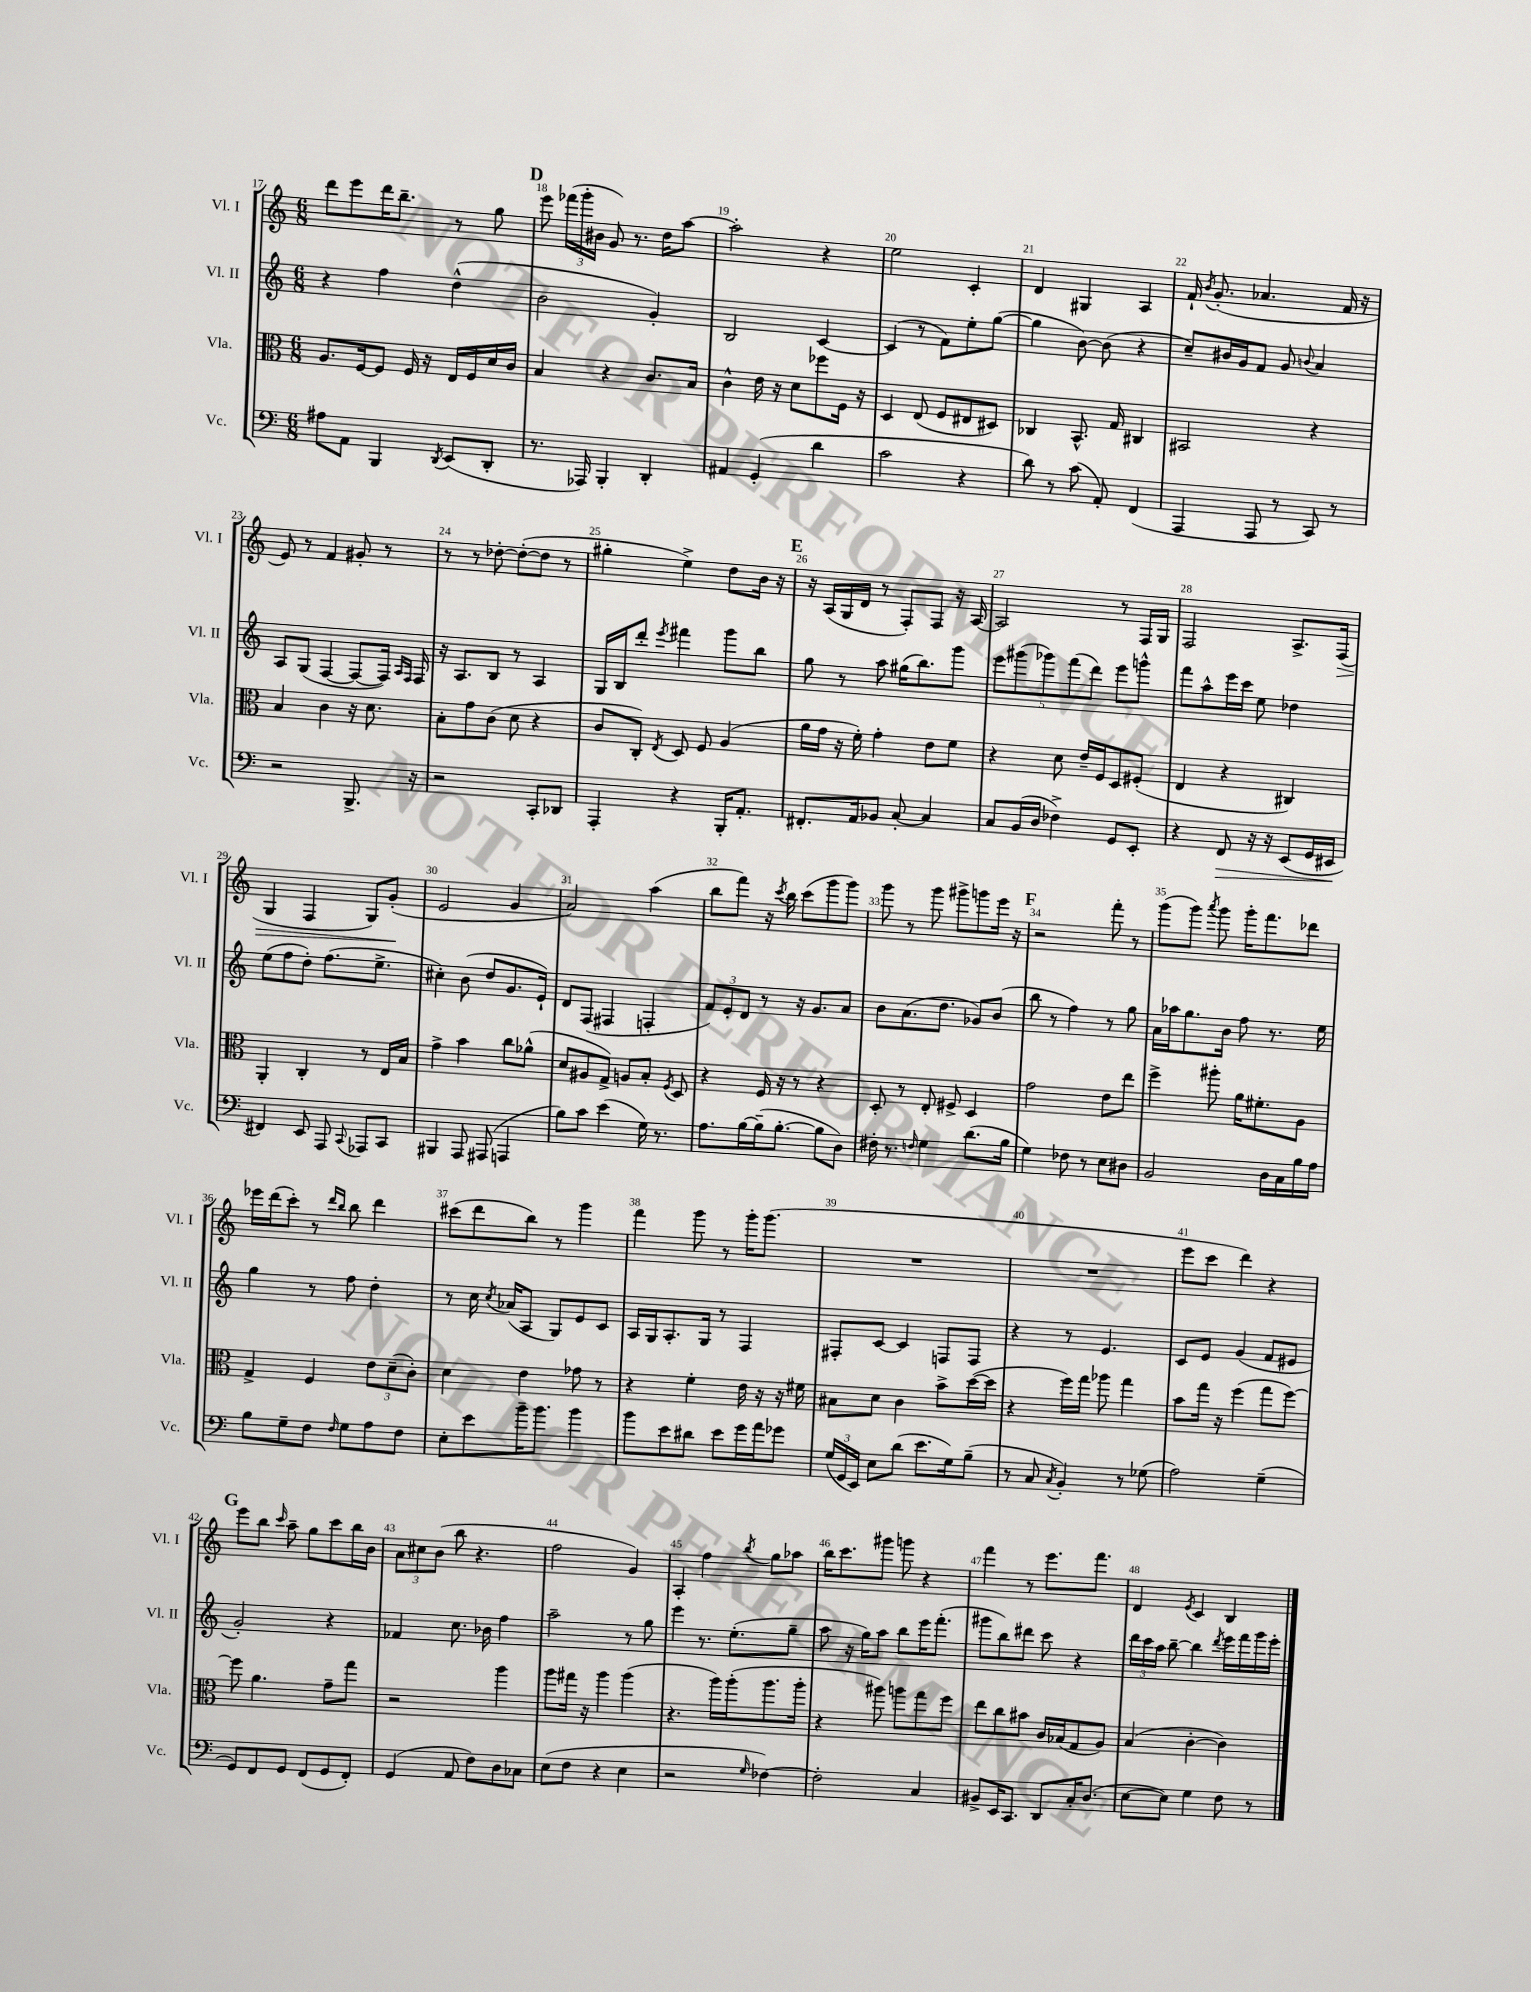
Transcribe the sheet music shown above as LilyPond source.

<<
\new StaffGroup <<
\new Staff = "s0" \with { instrumentName = "Vl. I" shortInstrumentName = "Vl. I" } {
    \clef treble \key c \major \numericTimeSignature \time 6/8
    \autoBeamOff d'''8[ e'''8 d'''16 b''8.]-- r8 g''8 |
    \mark \markup { \bold "D" } e'''8 \tuplet 3/2 { fes'''16[( g'''16-. bis'16] } g'8) r8. d''16[ a''8]~ |
    a''2-. r4 |
    e''2 c'4-. |
    d'4 gis4 a4 |
    f'16-! \acciaccatura { b'8 } g'8.-.( aes'4. f'16 r16 |
    e'8) r8 f'4 gis'8-. r8 |
    r8 r8 des''8~-. des''8[~-.( des''8] r8 |
    gis''4-. e''4->) d''8[ b'16] r16 |
    \mark \markup { \bold "E" } r16 a16[( g16 d'16] r8 f8[-.) f8] r16 a16~ |
    a2 r8 f16[ g16] |
    f2 a8.[-> f16]\>( |
    g4 f4 g8[) g'8]-.\!( |
    e'2 g'4 |
    a'2) a''4( |
    b''8[ f'''8]) r16 \acciaccatura { c'''8 } b''16 c'''8[( g'''8 g'''8]) |
    g'''8 r8 g'''8 gis'''8[-> g'''8 e'''16] r16 |
    \mark \markup { \bold "F" } r2 f'''8-. r8 |
    g'''8[( g'''8]) \acciaccatura { a'''8 } g'''8 g'''16[-. f'''8. des'''8] |
    ees'''16[ d'''16( c'''8]-.) r8 \grace { d'''16[ b''16] } b''8 d'''4 |
    cis'''8[( d'''8 b''8]) r8 g'''4 |
    f'''4 g'''8 r8 g'''16[-. g'''8.]( |
    R2. |
    R2. |
    e'''8[ c'''8] d'''4) r4 |
    \mark \markup { \bold "G" } e'''8[ b''8] \grace { c'''16 } a''8-- g''8[ c'''8 b''16 b'16] |
    \tuplet 3/2 { a'8[ cis''8 b'8]( } b''8 r4. |
    f''2 g'4) |
    a4-. f''4 \acciaccatura { b''8 } g''8[ aes''8] |
    b''16[ c'''8. gis'''8] g'''8 r4 |
    f'''4 r8 e'''8.[ f'''8.] |
    d'4 \acciaccatura { e'8 } c'4 b4 \bar "|." |
}
\new Staff = "s1" \with { instrumentName = "Vl. II" shortInstrumentName = "Vl. II" } {
    \clef treble \key c \major \numericTimeSignature \time 6/8
    \autoBeamOff r4 f''4 d''4-^( |
    \mark \markup { \bold "D" } b'2 g'4-.) |
    b2 c'4~ |
    c'4( r8 f'8[) e''8-. g''8]~( |
    g''4 b'8~) b'8( r4 |
    c''8[--) bis'16 g'16 f'8] g'8 \appoggiatura { b'8 } a'4 |
    a8[ g8]( f4~ f8[~ f16]) \grace { a16[ f16] } f16 |
    r16 a8.[ b8] r8 a4 |
    g16[ b16 d'''8]-. \acciaccatura { e'''8 } fis'''4 g'''8[ b''8] |
    \mark \markup { \bold "E" } g''8 r8 a''8 gis''16[( b''8.) g'''8] |
    \tuplet 5/4 { e'''8[ gis'''8( ges'''8) f'''8( d'''8]) } e'''8[ g'''8]-^ |
    f'''8[ a''8-^ e'''16 c'''16] e''8 des''4 |
    e''8[( f''8 d''8]-.) f''8.[( e''8.]-> |
    cis''4-.) b'8( d''8[ g'8. e'16]-!) |
    d'8[ f8]( fis4 f4-. |
    \tuplet 3/2 { f'8[) e'8-. d'8] } r8 r16 g'8.[ a'8] |
    b'8[ a'8.( d''8.] ges'8[) b'8]( |
    \mark \markup { \bold "F" } b''8 r8 f''4) r8 g''8 |
    a'16[ aes''16 g''8. b'16] f''8 r8. e''16 |
    g''4 r8 f''8 d''4-. |
    r8 c''16 \acciaccatura { c''8 } aes'16[( a8] g8[) e'8 c'8] |
    a16[ g16 a8.-. g16] r8 f4 |
    fis8[-. c'8]~ c'4 f8[ f8] |
    r4 r8 e'4. |
    c'8[ e'8] g'4( f'8[ eis'8] |
    \mark \markup { \bold "G" } g'2-.) r4 |
    fes'4 c''8. bes'16 f''4 |
    a''2-- r8 g''8 |
    e'''4 r8. e''8.[-.( g''8]-- |
    a''8 r16 g''16[) a''8] b''8[ e'''16 f'''8.]-.( |
    gis'''8[ b''8) dis'''8] c'''8 r4 |
    \tuplet 3/2 { d'''16[ c'''16 a''16] } b''8~-- b''4 \acciaccatura { d'''8 } e'''16[ f'''16 g'''16 e'''16]-. \bar "|." |
}
\new Staff = "s2" \with { instrumentName = "Vla." shortInstrumentName = "Vla." } {
    \clef alto \key c \major \numericTimeSignature \time 6/8
    \autoBeamOff a8.[ f16~ f8] f16 r16 e16[ f16 d'16 c'16] |
    \mark \markup { \bold "D" } b4 r4 c'8.[ b16] |
    c'4-^ e'16 r16 d'8[ fes''8 f16] r16 |
    d4 e8( f8[ eis8 dis8]) |
    ces4 b,8.-^ g16 cis4 |
    bis,2 r4 |
    b4 c'4 r16 d'8. |
    b8[-. g'8 c'8]( d'8 r4 |
    c'8[ c8]-.) \acciaccatura { e8 } d8 f8 a4( |
    \mark \markup { \bold "E" } a'16[ g'16] r16 f'16-.) g'4-. e'8[ f'8] |
    r4 d'8 e'16[-- f16 d8 fis8]-.( |
    e4 r4 cis4) |
    a,4-. c4-. r8 e16[ b16] |
    g'4-> b'4 c''8[ aes'8]-^( |
    d'8[ ais8 g8]->) a8[ b8]-. \acciaccatura { f8 } d8 |
    r4 f16 r16 r8 r4 |
    d8-. r8 e8-. fis8-> d4 |
    \mark \markup { \bold "F" } g'2 e'8[ e''8] |
    f''4-> ais''8-. a'16[ fis'8.-. a8] |
    g4-> f4 \tuplet 3/2 { e'8[ d'8--( c'8]-.) } |
    d'4 e'4 ges'8 r8 |
    r4 f'4-. e'16 r16 r16 fis'16 |
    bis8[ d'8] c'4 b'8[-> d''16~( d''16] |
    r4 f''16[) g''16] aes''8 g''4 |
    b'8[ g''16] r16 f''4( g''8[ f''8]~) |
    \mark \markup { \bold "G" } f''8 a'4. g'8[-- g''8] |
    r2 a''4 |
    a''8[ gis''16] r16 a''4 a''4( |
    r4. a''16[) a''16-.( a''8. a''16]-. |
    r4 ais''8) a''8[ g''8 f''8] |
    e''8[ c''8 bis'8] c'16[ bes16( g8 a8]) |
    b4( c'4~-. c'4) \bar "|." |
}
\new Staff = "s3" \with { instrumentName = "Vc." shortInstrumentName = "Vc." } {
    \clef bass \key c \major \numericTimeSignature \time 6/8
    \autoBeamOff ais8[ a,8] b,,4 \acciaccatura { d,8 } e,8[( d,8]-. |
    \mark \markup { \bold "D" } r8. aes,,16) b,,4-. d,4-. |
    ais,4 g,4-.( d'4 |
    c'2 r4 |
    d'8) r8 c'8( a,8-.) f,4( |
    a,,4 a,,8 r8 c,8) r8 |
    r2 b,,8.-> r16 |
    r2 c,8[-. des,8] |
    a,,4-. r4 b,,16[-. a,8.]-. |
    \mark \markup { \bold "E" } fis,8.[-. a,16 bes,8] c8~-. c4 |
    c8[ b,16( d16] fes4->) g,8[ e,8]-. |
    r4 f,8\> r16 r16 e,8[( g,16 eis,16]\! |
    fis,4) e,8 a,,8 \appoggiatura { c,8 } aes,,8[ c,8] |
    bis,,4 a,,8 ais,,8( a,,4 |
    b8[) c'8] e'4( g16) r8. |
    a8.[ b16~ b16--( b8.]~-. b8[ d8]) |
    fis16-. r8. \grace { f16 } g4 d'8.[( b16] |
    \mark \markup { \bold "F" } g4) fes8 r8 e8[ dis8] |
    b,2 d16[ c16 b16 a16] |
    b8[ g8-- f8] \grace { f16 } g8[ a8 f8] |
    e8[-. e'8 b'16-- b'8.] b'4 |
    b'8[ e'8 dis'8] e'8[ g'16 a'16 ges'8] |
    \tuplet 3/2 { g16[( g,16 e,16]) } e8[ d'8]( e'8.[ g16) b8]--( |
    r8 c8 \acciaccatura { c8 } b,4-.) r8 ges8( |
    a2) g4--( |
    \mark \markup { \bold "G" } g,8[) f,8 g,8] f,8[( g,8 f,8]-.) |
    g,4( a,8 f8[) d8 ces8] |
    e8[( f8] r4 e4 |
    r2 \grace { g16 } fes4~) |
    fes2-. c4 |
    bis,8[-> e,16 c,8.] d,8[ c16-. d8.]( |
    e8[~ e8]) g4 f8 r8 \bar "|." |
}
>>
>>
\layout { \context { \Score currentBarNumber = #17 \override BarNumber.break-visibility = ##(#f #t #t) barNumberVisibility = #all-bar-numbers-visible } }
